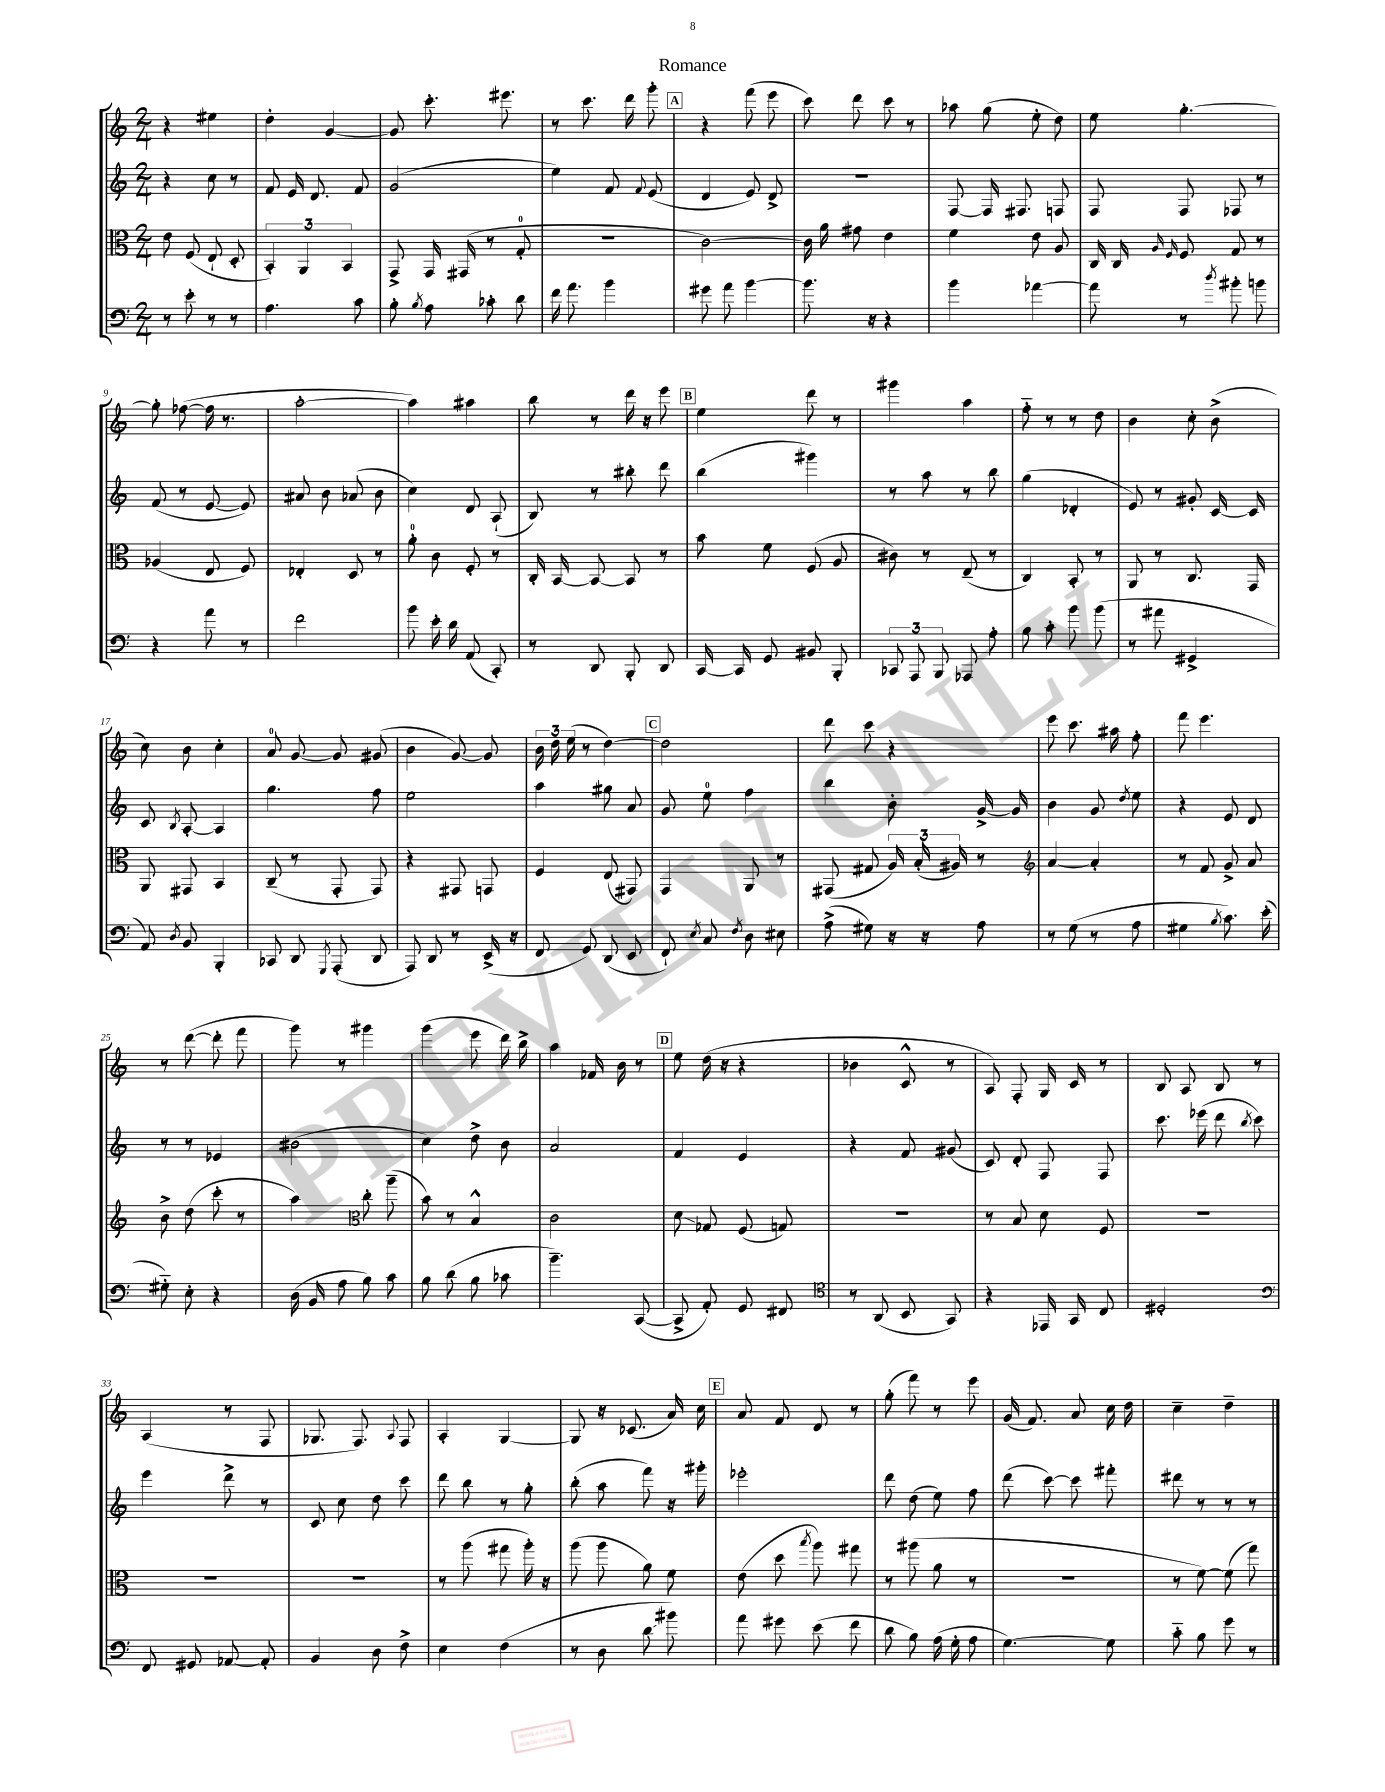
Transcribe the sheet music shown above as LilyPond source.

\header { title = "Romance" }
<<
\new StaffGroup <<
\new Staff = "s0" {
    \clef treble \key c \major \numericTimeSignature \time 2/4
    \autoBeamOff r4 eis''4 |
    d''4-. g'4~ |
    g'8 c'''8.-. eis'''8. |
    r8 c'''8. d'''16 g'''8-. |
    \mark \markup { \box "A" } r4 f'''8( e'''8 |
    c'''8) d'''8 c'''8 r8 |
    aes''8 g''8( e''8-. d''8) |
    e''8 g''4.~-. |
    g''8-. fes''8~( fes''16 r8. |
    a''2~-. |
    a''4) ais''4 |
    b''8 r8 d'''16 r16 e'''8 |
    \mark \markup { \box "B" } e''4 d'''8 r8 |
    gis'''4 a''4 |
    f''8-_ r8 r8 d''8 |
    b'4 c''8-. b'8->( |
    c''8) b'8 c''4-. |
    a'8-0 g'8~ g'8 gis'8( |
    b'4 g'8~) g'8 |
    \tuplet 3/2 { b'16 d''16 e''16( } r8 d''4~) |
    \mark \markup { \box "C" } d''2 |
    d'''8 c'''8 r4 |
    e'''8 c'''8. ais''16 f''8-. |
    f'''8 e'''4. |
    r8 d'''8~( d'''8-. f'''8 |
    g'''8) r8 gis'''4 |
    g'''4( e'''8 d'''16) b''16-> |
    a''4 fes'16 b'16 r8 |
    \mark \markup { \box "D" } e''8 d''16( r16 r4 |
    bes'4 c'8-^ r8 |
    a8) f8-. g16 c'16 r8 |
    b8 a8 b8 r8 |
    a4( r8 f8 |
    ges8. f8.) \appoggiatura { a8 } f8 |
    a4-. g4~ |
    g8 r16 ces'8.( a'16) c''16 |
    \mark \markup { \box "E" } a'8 f'8 d'8 r8 |
    g''8-.( f'''8) r8 e'''8 |
    g'16( f'8.) a'8 c''16 d''16 |
    c''4-- d''4-- \bar "|." |
}
\new Staff = "s1" {
    \clef treble \key c \major \numericTimeSignature \time 2/4
    \autoBeamOff r4 c''8 r8 |
    f'8 e'16 d'8. f'8 |
    g'2( |
    e''4) f'8 \appoggiatura { f'8 } e'8( |
    \mark \markup { \box "A" } d'4 e'8) d'8-> |
    r2 |
    f8~ f16 fis8. f8 |
    f8 f8 fes8 r8 |
    f'8( r8 e'8~ e'8) |
    ais'8 b'8 aes'8( b'8 |
    c''4) d'8 a8-!( |
    b8) r8 bis''8-. d'''8 |
    \mark \markup { \box "B" } b''4( gis'''4) |
    r8 a''8 r8 b''8 |
    g''4( des'4-. |
    e'8) r8 gis'8-. c'16~ c'16 |
    c'8 \acciaccatura { b8 } a8~-. a4 |
    g''4. f''8 |
    e''2 |
    a''4 gis''8 a'8 |
    \mark \markup { \box "C" } g'8 e''8-0 f''4 |
    b''4 b'8-. g'16~-> g'16 |
    b'4 g'8 \acciaccatura { d''8 } e''8 |
    r4 e'8 d'8 |
    r8 r8 ees'4 |
    bis'2( |
    c''4) d''8-> b'8 |
    a'2 |
    \mark \markup { \box "D" } f'4 e'4 |
    r4 f'8 gis'8( |
    c'8) d'8-. f8 f8 |
    c'''8. ees'''16( d'''8 \acciaccatura { b''8 } c'''8) |
    e'''4 d'''8-> r8 |
    c'8 c''8 d''8 c'''8 |
    d'''8 b''8 r8 g''8-. |
    b''8-.( a''8 f'''8) r16 gis'''16-. |
    \mark \markup { \box "E" } ees'''2-. |
    d'''8 d''8( e''8) f''8 |
    d'''8( c'''8~) c'''8 fis'''8-. |
    dis'''8 r8 r8 r8 \bar "|." |
}
\new Staff = "s2" {
    \clef alto \key c \major \numericTimeSignature \time 2/4
    \autoBeamOff e'8 f8( e8-! d8-. |
    \tuplet 3/2 { b,4-.) a,4 b,4 } |
    g,8-> g,16 gis,16( r8 g8-0-. |
    R2 |
    \mark \markup { \box "A" } c'2~) |
    c'16 a'16 gis'8 e'4 |
    f'4 e'8 a8 |
    c16 c16 \grace { a16 f16 } f8 g8 r8 |
    aes4( e8 f8) |
    ees4-. d8 r8 |
    a'8-0-. c'8 f8-. r8 |
    c16-. b,16~ b,8~ b,8 r8 |
    \mark \markup { \box "B" } b'8 f'8 f8( a8 |
    cis'8) r8 e8--( r8 |
    c4) b,8-. r8 |
    a,8 r8 c8. g,16 |
    a,8 gis,8 b,4 |
    c8--( r8 g,8-. g,8) |
    r4 gis,8 g,8 |
    f4 e8( gis,8) |
    \mark \markup { \box "C" } g,4 a,8 r8 |
    gis,8( gis8 \tuplet 3/2 { a16) b16-.( ais16) } r8 |
    \clef treble a'4~ a'4-. |
    r8 f'8 g'8-> a'8 |
    b'8-> d''8( c'''8-. r8 |
    a''4) \clef alto c''8-. a''8--( |
    b'8) r8 b4-^ |
    c'2 |
    \mark \markup { \box "D" } d'8\glissando ges8 f8( g8) |
    R2 |
    r8 b8 d'8 f8 |
    R2 |
    R2 |
    R2 |
    r8 a''8( gis''8 a''16-.) r16 |
    a''8( a''8 a'8) f'8 |
    \mark \markup { \box "E" } e'8( d''8 \acciaccatura { b''8 } a''8) gis''8 |
    r8 ais''8( a'8 r8 |
    r2 |
    r8 f'8~) f'8( g''8) \bar "|." |
}
\new Staff = "s3" {
    \clef bass \key c \major \numericTimeSignature \time 2/4
    \autoBeamOff r8 e'8-. r8 r8 |
    a4. c'8 |
    b8-. \acciaccatura { b8 } a8 ces'8-. d'8 |
    f'16 a'8. b'4 |
    \mark \markup { \box "A" } gis'8 a'8 b'4~ |
    b'8. r16 r4 |
    b'4 aes'4~ |
    aes'8 r8 \acciaccatura { d''8 } bis'8-. b'8 |
    r4 a'8 r8 |
    f'2 |
    b'8 e'16-. d'16 a,8( c,8-.) |
    r8 d,8 b,,8-. d,8 |
    \mark \markup { \box "B" } c,16~ c,16 g,8 bis,8 b,,8-. |
    \tuplet 3/2 { ces,8 a,,8 b,,8 } aes,,8 a8-. |
    b8 c'8-. b'8 b'8( |
    r8 ais'8 gis,4-> |
    a,8) \acciaccatura { d8 } b,8 b,,4-. |
    ces,8 d,8 \acciaccatura { g,,8 } a,,8-.( d,8 |
    a,,8) d,8 r8 e,16->( r16 |
    f,8 g,8) d,8( e,8 |
    \mark \markup { \box "C" } f,8-!) \acciaccatura { e8 } c8 \acciaccatura { f8 } d8 eis8 |
    a8->( gis8) r16 r16 a8 |
    r8 g8( r8 a8 |
    gis4 \acciaccatura { b8 } c'8.) e'16-.( |
    gis8-_) e8-. r4 |
    d16( b,16 a8 b8) c'8 |
    b8 d'8( b8 ces'8 |
    b'4.--) c,8~( |
    \mark \markup { \box "D" } c,8-> a,8-.) g,8 fis,8 |
    \clef tenor r8 a,8( b,8 g,8) |
    r4 ees,16 g,16 c8 |
    dis2-. |
    \clef bass f,8 gis,8 aes,8~ aes,8-. |
    b,4 d8 f8-> |
    e4 f4( |
    r8 d8 d'8\glissando bis'8) |
    \mark \markup { \box "E" } a'8 gis'8 e'8( f'8 |
    d'8 b8) a16( g16-. a8 |
    g4.~) g8 |
    c'8-_ b8 g'8 r8 \bar "|." |
}
>>
>>
